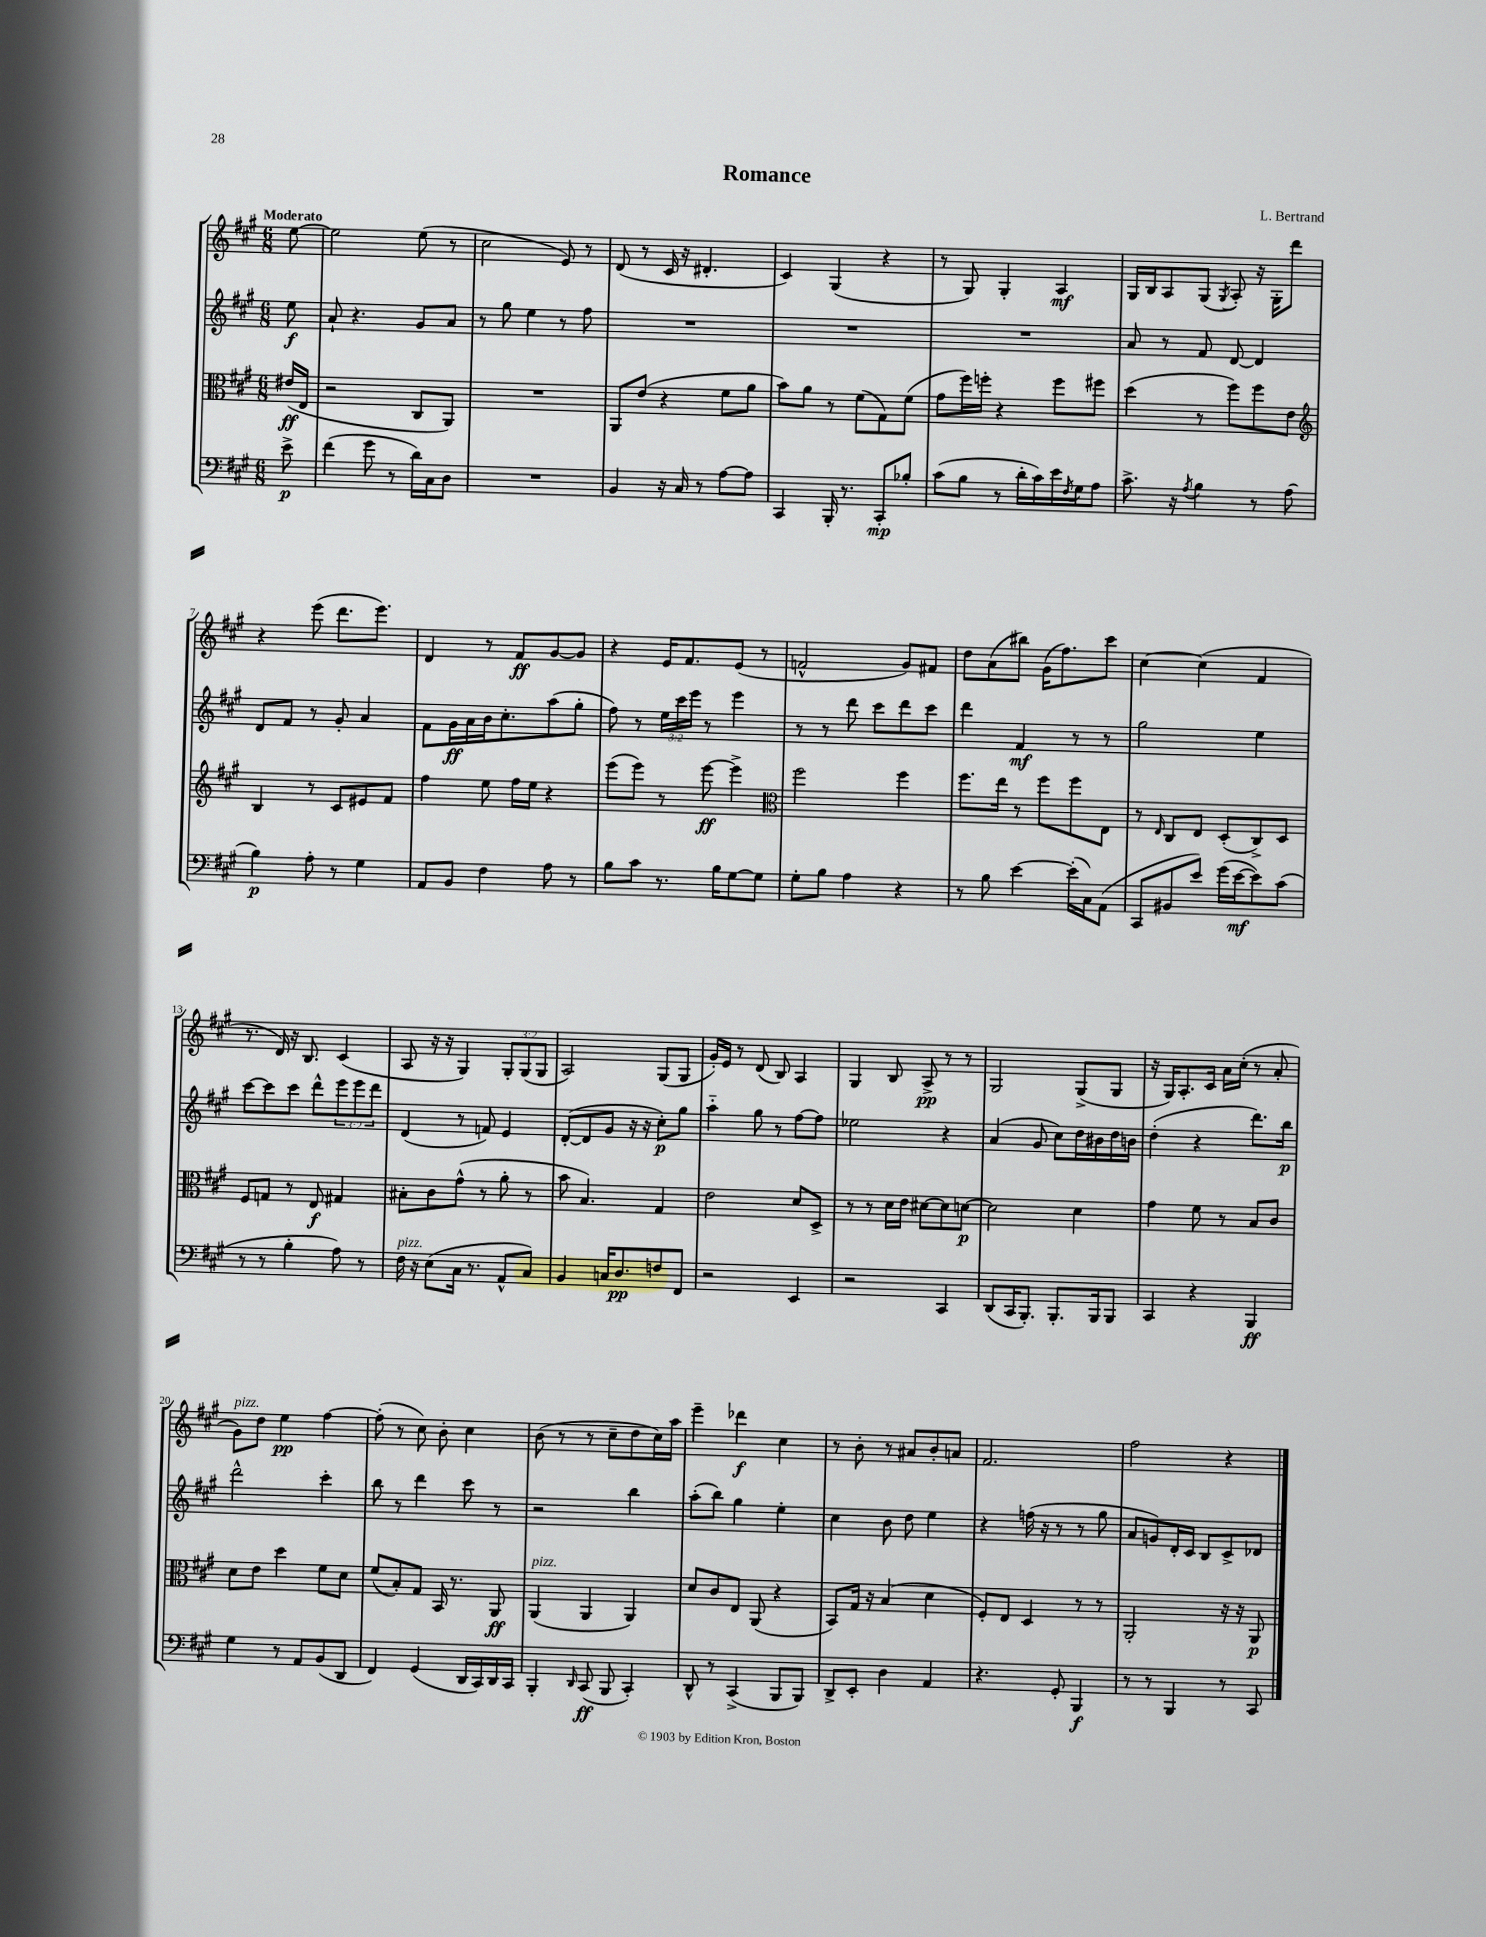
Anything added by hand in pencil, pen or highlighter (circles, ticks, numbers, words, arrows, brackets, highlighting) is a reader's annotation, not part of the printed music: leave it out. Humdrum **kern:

**kern	**kern	**kern	**kern
*staff4	*staff3	*staff2	*staff1
*clefF4	*clefC3	*clefG2	*clefG2
*k[f#c#g#]	*k[f#c#g#]	*k[f#c#g#]	*k[f#c#g#]
*M6/8	*M6/8	*M6/8	*M6/8
8e^	(16e#	8ee	[8ee
.	16E	.	.
=	=	=	=
(4f#	2r	8a`	2ee]
.	.	4.r	.
8g#	.	.	.
8r	.	.	.
16d)	8C#	8g#	(8ee
16C#	.	.	.
8D	8AA)	8a	8r
=	=	=	=
2.r	2.r	8r	2cc#
.	.	8gg#	.
.	.	4ee	.
.	.	8r	8e)
.	.	8ff#	8r
=	=	=	=
4BB	8AA	2.r	(8d
.	(8e	.	8r
16r	4r	.	16c#
16C#	.	.	16r
8r	.	.	4.d#'
[8A	8f#	.	.
8A]	8a	.	.
=	=	=	=
4CC#	8b)	2.r	4c#)
.	8a	.	.
16BBB'	8r	.	(4G#
8.r	.	.	.
.	(8f#	.	.
8CC#'	8G#)	.	4r
8B-'	(8f#	.	.
=	=	=	=
(8c#	8g#	2.r	8r
8B	16ff#)	.	8G#)
.	16ff'	.	.
8r	4r	.	4G#'
16d'	.	.	.
16c#)	.	.	.
16e	8ff	.	4A
8qF#	.	.	.
16G#	.	.	.
8A	8ff#	.	.
=	=	=	=
8.c#^	(4dd	8a	16G#
.	.	.	16B
.	.	8r	8A
16r	.	.	.
8qA	.	.	.
4B	8r	8f#	(8G#
.	.	.	8qG#
.	8ff#)	[8d	8A')
8r	8ff#	4d]	16r
.	.	.	16G#'
(8A	8e	.	8ddd
=	=	=	=
*	*clefG2	*	*
4B)	4B	8d	4r
.	.	8f#	.
8A'	8r	8r	(8eee
8r	8c#	8g#'	8.ddd
4G#	8e#	4a	.
.	.	.	8.eee)
.	8f#	.	.
=	=	=	=
8AA	4ff#	8f#	4d
8BB	.	16g#	.
.	.	16a	.
4F#	8ee	16b	8r
.	.	8.cc#'	.
.	16ff#	.	8f#
.	16ee	.	.
8A	4r	(8aa	[8g#
8r	.	8gg#'	8g#]
=	=	=	=
8B	(8eee	8ff#)	4r
8c#	8eee)	8r	.
8.r	8r	24ee	16e
.	.	24ccc#	.
.	.	.	8.f#
.	.	24eee	.
.	[8eee	8r	.
16B	.	.	.
[8G#	4eee^]	4eee	(8e
8G#]	.	.	8r
=	=	=	=
*	*clefC3	*	*
8G#'	2ff#	8r	2f^^
8B	.	8r	.
4A	.	8ddd	.
.	.	8ccc#	.
4r	4ff#	8ddd	8g#)
.	.	8ccc#	8f#
=	=	=	=
8r	8.ff#	4ddd	8dd
8B	.	.	(8a
.	16ee	.	.
[4e	8r	4f#	8bb#)
.	8ff#	.	(16g#
.	.	.	8.ff#)
(16e']	8ff#	8r	.
16C#)	.	.	.
(8AA	8E	8r	8ccc#
=	=	=	=
8CC#	8r	2gg#	[4cc#
.	16qqE	.	.
8BB#	8C#	.	.
8e)	8E	.	(4cc#]
(16g#	(8D'	.	.
[16e	.	.	.
8e])	8C#^)	4ee	4f#
(8c#	8D	.	.
=	=	=	=
8r	8F#	[8ccc#	8.r
8r	8G	8ccc#]	.
.	.	.	16d)
4B'	8r	8ccc#	16r
.	.	.	8.B
.	8E	8ddd^^	.
8A)	4G#	12eee	(4c#
.	.	12eee	.
8r	.	.	.
.	.	12ddd	.
=	=	=	=
16F#	8B#'	(4d	8A
16r	.	.	.
(8E	8c#	.	16r
.	.	.	16r
16C#	(8g#^^	8r	4G#)
8.r	.	.	.
.	8r	8f)	.
8AA^^	8a'	4e	12G#'
.	.	.	(12G#
8C#)	8r	.	.
.	.	.	12G#
=	=	=	=
4BB	8b	([8d'	2A)
.	4.B)	8d]	.
16C	.	8g#	.
8.D	.	.	.
.	.	16r	.
.	.	16r	.
8F	4G#	8cc#')	(8G#
8FF#	.	8gg#	8G#
=	=	=	=
2r	2e	4aa'~	16g#')
.	.	.	16e
.	.	.	8r
.	.	8gg#	(8d
.	.	8r	8B)
4EE	8d	[8ff#	4A
.	8D^	8ff#]	.
=	=	=	=
2r	8r	2ee-	4G#
.	8r	.	.
.	16d	.	8B
.	16e	.	.
.	[8d#	.	8A^
4CC#	8d#]	4r	8r
.	[8d	.	8r
=	=	=	=
(8DD	2d]	(4a	2G#
16CC#	.	.	.
8.BBB')	.	.	.
.	.	8g#	.
8.BBB'	.	8cc#)	.
.	4d	16dd	(8G#^
16BBB	.	16b#	.
8BBB	.	16dd	8G#
.	.	16b	.
=	=	=	=
4CC#	4g#	(4dd'	16r
.	.	.	16G#)
.	.	.	8.A'
4r	8f#	4r	.
.	.	.	16c#
.	8r	.	16a
.	.	.	(16cc#'
4BBB	8B	8.ddd)	8r
.	8c#	.	8a'
.	.	16bb	.
=	=	=	=
4G#	8d	2ddd^^	8g#)
.	8e	.	8dd
8r	4dd	.	4ee
8AA	.	.	.
(8BB	8f#	4ccc#'	[4ff#
8DD	8d	.	.
=	=	=	=
4FF#)	(8f#	8bb	(8ff#']
.	8B')	8r	8r
(4GG#	8G#	4ddd	8cc#)
.	16BB	.	8b'
.	8.r	.	.
16DD	.	8ccc#	4cc#
16CC#)	.	.	.
16DD	8AA	8r	.
16CC#	.	.	.
=	=	=	=
4BBB'	(4AA	2r	(8b
.	.	.	8r
16qqDD	.	.	.
(8CC#	4AA	.	8r
8BBB	.	.	8cc#~
4CC#')	4AA)	4bb	8dd
.	.	.	16cc#)
.	.	.	16aa
=	=	=	=
8DD^^	8d	(8aa'	4eee~
8r	8c#	8bb)	.
(4CC#^	8E	4gg#	4ddd-
.	(8AA	.	.
8BBB	4r	4ee'	4cc#
8BBB)	.	.	.
=	=	=	=
8DD^	8BB)	4cc#	8r
8EE'	16G#	.	8b'
.	16r	.	.
4D	(4B	8b	8r
.	.	8dd	8a#
4AA	4d	4ee	8b'
.	.	.	8a
=	=	=	=
4.r	8F#')	4r	2.f#
.	8E	.	.
.	4D	(16ff	.
.	.	16r	.
8GG#'	.	8r	.
4BBB	8r	8r	.
.	8r	8gg#	.
=	=	=	=
8r	2AA'	8a	2ff#
8r	.	8g)	.
4BBB	.	16d'	.
.	.	16c#	.
.	.	8B	.
8r	16r	8c#^	4r
.	16r	.	.
8CC#	8AA	8d-	.
==	==	==	==
*-	*-	*-	*-
